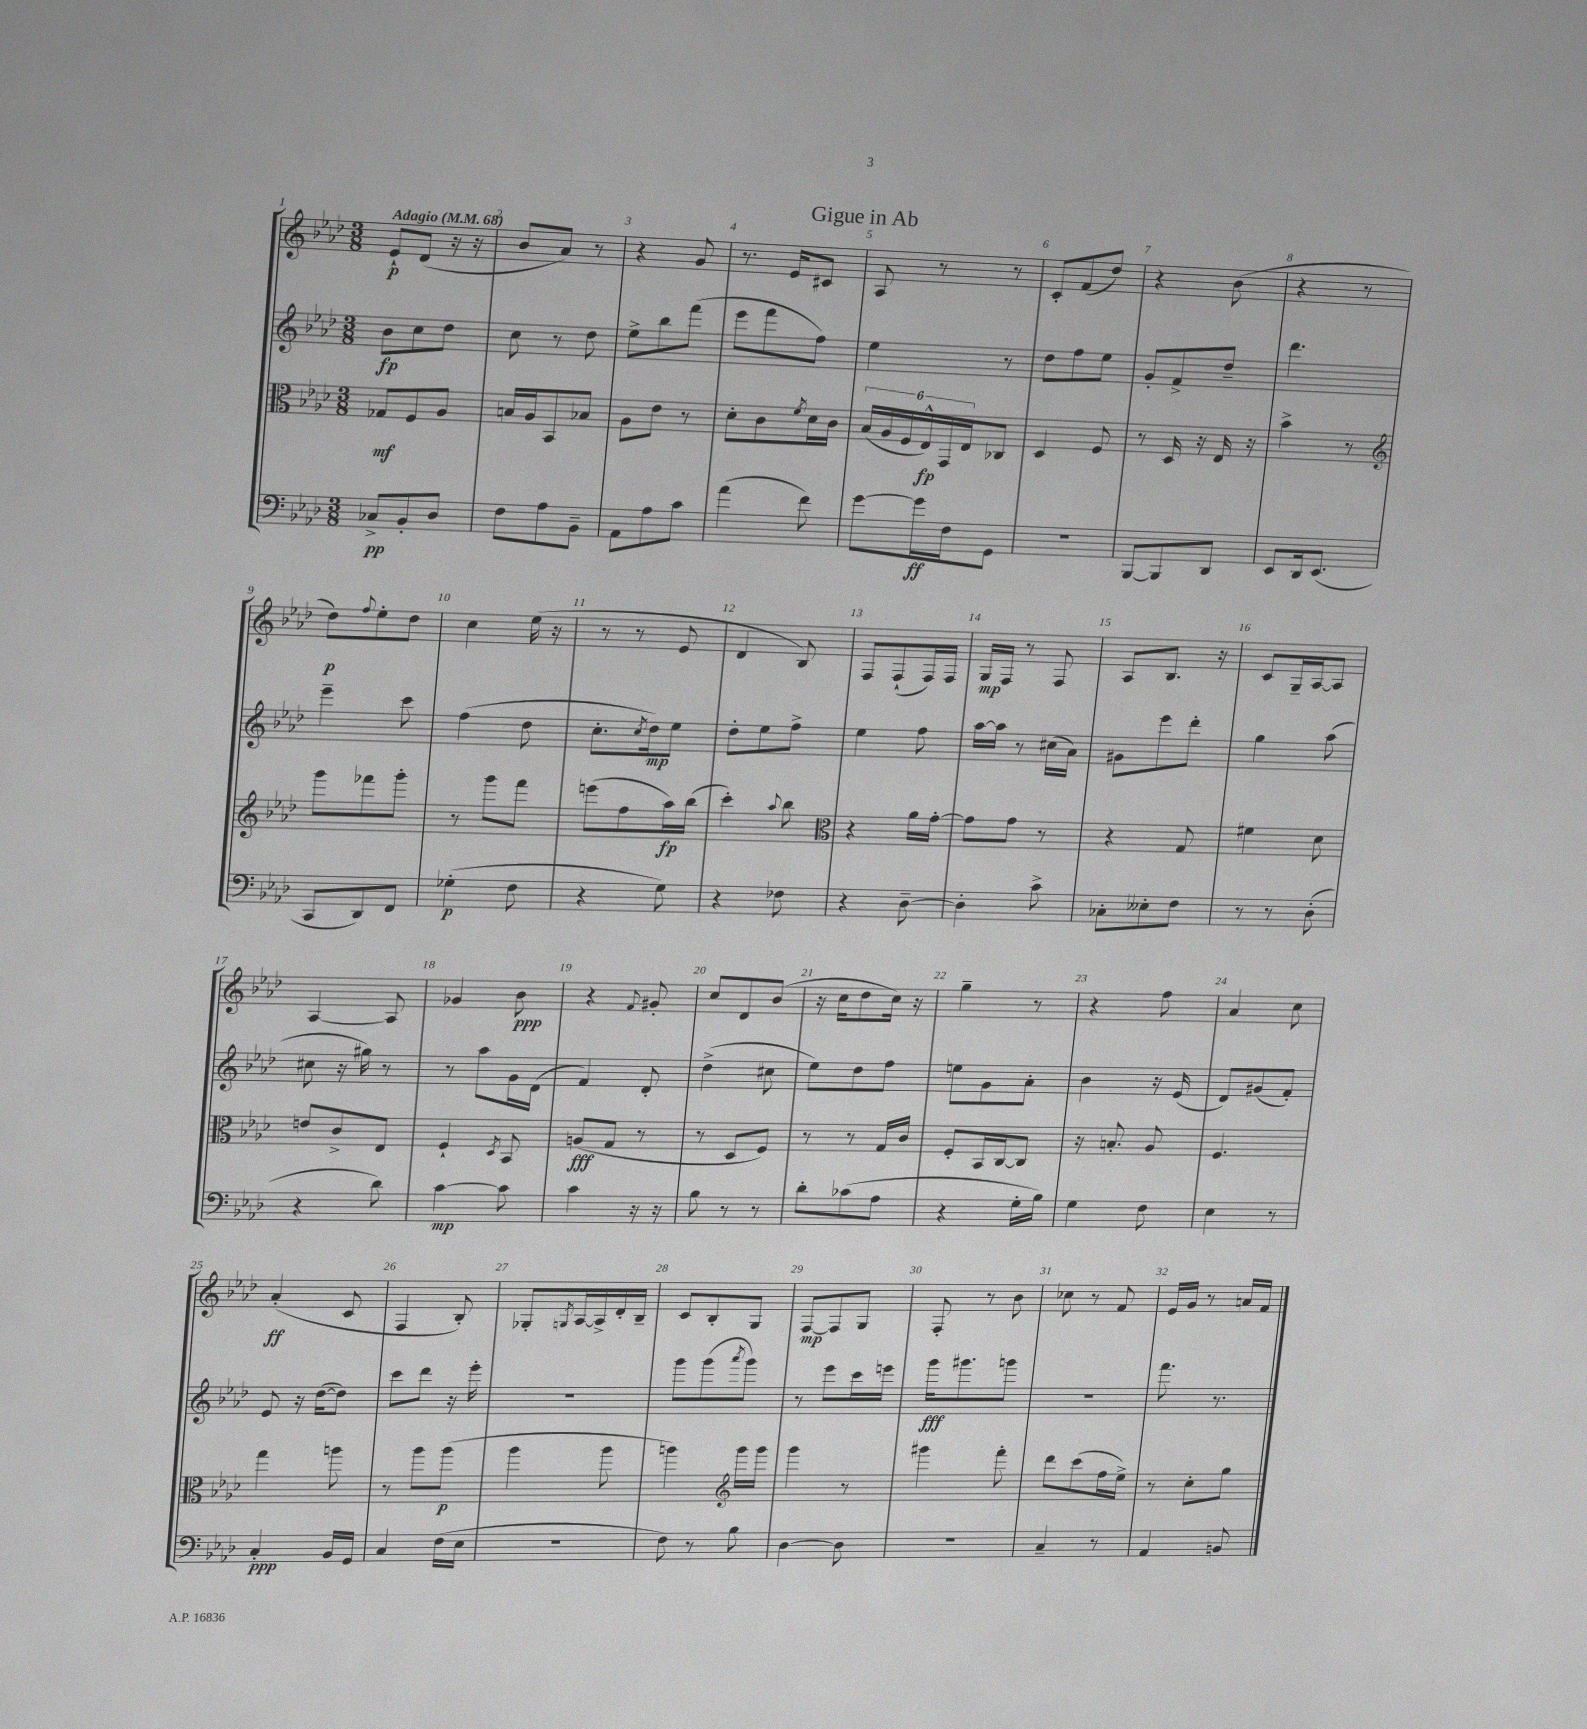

**kern	**kern	**kern	**kern
*staff4	*staff3	*staff2	*staff1
*clefF4	*clefC3	*clefG2	*clefG2
*k[b-e-a-d-]	*k[b-e-a-d-]	*k[b-e-a-d-]	*k[b-e-a-d-]
*M3/8	*M3/8	*M3/8	*M3/8
*MM68	*MM68	*MM68	*MM68
8C-^	8G-	8b-	8e-`
8BB-'	8F	8cc	(8d-
8D-	8A-	8dd-	16r
.	.	.	16r
=	=	=	=
8F	16B	8cc	8b-
.	16A-	.	.
8A-	8BB-	8r	8a-)
8BB-~	8B-	8dd-	8r
=	=	=	=
8AA-	8A-	8ee-^	4r
8A-	8e-	8bb-	.
8c	8r	(8fff	8g
=	=	=	=
(4a-	8d-'	8eee-	8.r
.	8c	8fff	.
.	.	.	16e-
.	8qf	.	.
8f)	16d-	8ff)	8c#
.	16c	.	.
=	=	=	=
[8g	(24B-	4ee-	8A-
.	24A-	.	.
.	24F	.	.
16g]	24E-^^)	.	8r
.	24GG	.	.
16F	.	.	.
.	24E-	.	.
8GG	8C-	8r	8r
=	=	=	=
4.r	4D-	8dd-	8c'
.	.	8ff	(8f
.	8F	8ee-	8dd-)
=	=	=	=
[8BBB-	8r	8g'	4r
8BBB-]	16D-	8f^	.
.	16r	.	.
8DD-	16E-	8dd-~	(8b-
.	16r	.	.
=	=	=	=
8EE-	4b-^	4.ddd-	4r
16DD-	.	.	.
(8.EE-	.	.	.
.	8r	.	8r
=	=	=	=
*	*clefG2	*	*
8CC	8ggg	4eee-~	8dd-)
.	.	.	8qqff
8DD-)	8fff-	.	8ee-'
8FF	8ggg'	8ccc	8dd-
=	=	=	=
(4G-'	8r	(4ff	4cc
.	8ggg	.	.
8F	8fff	8dd-	(16ee-
.	.	.	16r
=	=	=	=
4r	(8eee	8.cc'	8r
.	8ff	.	8r
.	.	8qcc	.
.	.	16dd-)	.
8G)	16aa-)	8ee-	8e-
.	(16bb-	.	.
=	=	=	=
4r	4ccc')	8dd-'	4d-
.	.	8ee-	.
.	8qqaa-	.	.
8F-	8bb-	8ff^	8B-)
=	=	=	=
*	*clefC3	*	*
4r	4r	4ee-	8F
.	.	.	(8F`
[8D-~	16a-	8ff	16F)
.	[16g'	.	16F
=	=	=	=
4D-']	8g]	[16aa-	16G
.	.	16aa-]	16F
.	8g	8r	8r
8c^	8r	(16cc#	8F
.	.	16a-)	.
=	=	=	=
8C-'	4r	8g#	8A-
8E--'	.	8eee-	8.B-
8F	8G	8ddd-'	.
.	.	.	16r
=	=	=	=
8r	4f#	4gg	8c
8r	.	.	16G~
.	.	.	[16A-
(8D-'	8d-	(8aa-	8A-]
=	=	=	=
4r	8e	8cc#	[4A-
.	8c^	16r	.
.	.	16gg#)	.
8d-)	8E-	8r	8A-]
=	=	=	=
[4c	4F`	8r	4g-
.	.	8aa-	.
.	8qD-	.	.
8c]	8BB-	16g	8b-
.	.	(16d-	.
=	=	=	=
4c	(8A	4f)	4r
.	8G	.	.
.	.	.	8qqf
16r	8r	8d-'	8g#'
16r	.	.	.
=	=	=	=
8B-	8r	(4dd-^	8cc
8r	8D-	.	8d-
8r	8F)	8cc#	(8b-
=	=	=	=
8d-'	8r	8ee-)	16r
.	.	.	16cc
(8c-	8r	8dd-	8dd-
8A-	16G	8ff	16cc)
.	16c	.	16r
=	=	=	=
4r	8F'	8ee	4gg~
.	16BB-	8g	.
.	[16C	.	.
16G'	8C]	8a-'	8r
16B-)	.	.	.
=	=	=	=
4G	16r	4b-	4r
.	8.B'	.	.
8F	8A-	16r	8ff
.	.	(16e-	.
=	=	=	=
4E-	4.F	8d-)	4a-
.	.	(8g#	.
8r	.	8f')	8cc
=	=	=	=
4C'	4gg	8e-	(4a-'
.	.	16r	.
.	.	([16dd-	.
16BB-	8aa	8dd-])	8c
16GG	.	.	.
=	=	=	=
4C	8r	8ccc	4F
.	8aa-	8ddd-	.
(16F	(8aa-	16r	8B-')
16E-	.	16eee-'	.
=	=	=	=
4.r	4aa-	4.r	8G-'
.	.	.	8qG
.	.	.	[16A-
.	.	.	16A-^]
.	8aa-	.	16d-'
.	.	.	16B-~
=	=	=	=
8F)	4aa)	8ggg	8c
8r	.	(8ggg	8B-'
*	*clefG2	*	*
.	.	8qaaa-	.
8B-	16ggg	8ggg)	8G
.	16ggg	.	.
=	=	=	=
[4D-	4ggg	8r	[8F
.	.	8eee-	8F]
8D-]	8r	16ccc	8G
.	.	16eee	.
=	=	=	=
4.r	4ggg#	16ggg	8F'
.	.	8.ggg#	.
.	.	.	8r
.	8fff'	8ggg	8b-
=	=	=	=
4C~	8ddd-	4.r	8cc-
.	(8ccc	.	8r
8r	16ff	.	8f
.	16ee-^)	.	.
=	=	=	=
4AA-	8r	8.fff	16e-
.	.	.	16g
.	8cc'	.	8r
.	.	8.r	.
8BB	8gg	.	16a
.	.	.	16f
==	==	==	==
*-	*-	*-	*-
